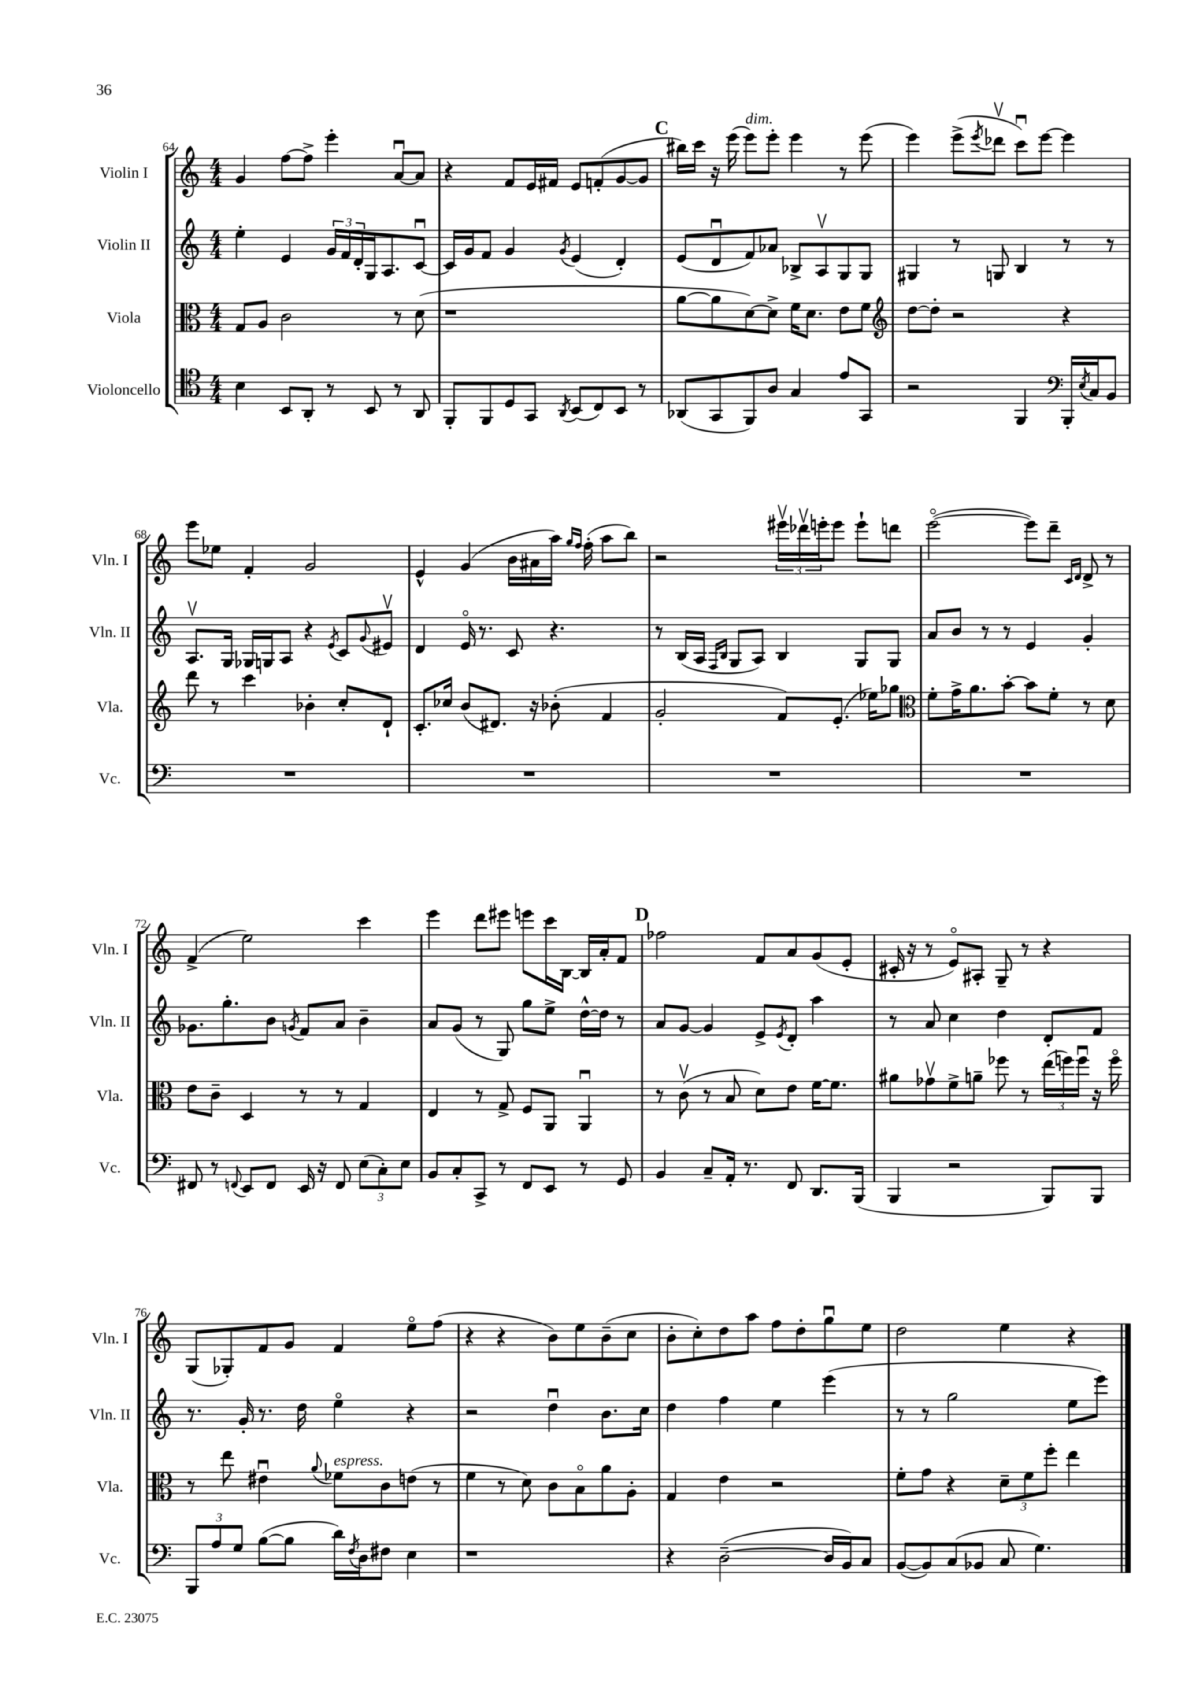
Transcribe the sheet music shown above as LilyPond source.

<<
\new StaffGroup <<
\new Staff = "s0" \with { instrumentName = "Violin I" shortInstrumentName = "Vln. I" } {
    \clef treble \key c \major \numericTimeSignature \time 4/4
    g'4 f''8~ f''8-> e'''4-. a'8~\downbow a'8 |
    r4 f'8 e'16 fis'16 e'8 f'8-.( g'8~ g'8 |
    \mark \markup { \bold "C" } bis''16) c'''16 r16 e'''16( e'''8^\markup { \italic "dim." }) e'''8-. e'''4 r8 e'''8( |
    e'''4) e'''8->( \acciaccatura { e'''8 } des'''8\upbow c'''8\downbow) e'''8~ e'''4 |
    e'''8 ees''8 f'4-. g'2 |
    e'4-^ g'4( b'16 ais'16 a''16) \grace { g''16 f''16 } f''16-.( a''8 b''8) |
    r2 \tuplet 3/2 { eis'''16\upbow des'''16\upbow e'''16-. } e'''8 e'''8-! d'''8 |
    e'''2~\flageolet( e'''8) d'''8-- \grace { c'16 d'16 } d'8-> r8 |
    f'4->( e''2) c'''4 |
    e'''4 d'''8 eis'''8 e'''8 c'''16 b16~ b16 a'16-. f'8 |
    \mark \markup { \bold "D" } fes''2 f'8 a'8 g'8( e'8-. |
    cis'16-. r16 r8 e'8\flageolet) ais8-. g8-- r8 r4 |
    g8( ges8-.) f'8 g'8 f'4 e''8\flageolet f''8( |
    r4 r4 b'8) e''8 b'8--( c''8 |
    b'8-. c''8-.) d''8 a''8 f''8 d''8-. g''8\downbow e''8 |
    d''2 e''4 r4 \bar "|." |
}
\new Staff = "s1" \with { instrumentName = "Violin II" shortInstrumentName = "Vln. II" } {
    \clef treble \key c \major \numericTimeSignature \time 4/4
    e''4-. e'4 \tuplet 3/2 { g'16 f'16 d'16-. } g16 a8. c'8~\downbow |
    c'16 g'16 f'8 g'4 \acciaccatura { g'8 } e'4( d'4-.) |
    \mark \markup { \bold "C" } e'8( d'8\downbow f'8) aes'8 bes8-> a8\upbow g8 g8 |
    gis4 r8 g8 b4 r8 r8 |
    a8.\upbow g16 ges16 g16 a8 r4 \acciaccatura { e'8 } c'8 \appoggiatura { g'8 } eis'8\upbow |
    d'4 e'16\flageolet r8. c'8 r4. |
    r8 b16( a16 \grace { f16 b16 } g8 a8) b4 g8 g8 |
    a'8 b'8 r8 r8 e'4 g'4-. |
    ges'8. g''8.-. b'8 \acciaccatura { g'8 } f'8 a'8 b'4-- |
    a'8 g'8( r8 g8) g''8 e''8-> d''16~-^ d''16 r8 |
    \mark \markup { \bold "D" } a'8 g'8~ g'4 e'8-> \acciaccatura { e'8 } d'8-. a''4 |
    r8 a'8 c''4 d''4 d'8-. f'8 |
    r8. g'16-. r8. d''16 e''4\flageolet r4 |
    r2 d''4\downbow b'8. c''16 |
    d''4 f''4 e''4 e'''4( |
    r8 r8 g''2 e''8 e'''8) \bar "|." |
}
\new Staff = "s2" \with { instrumentName = "Viola" shortInstrumentName = "Vla." } {
    \clef alto \key c \major \numericTimeSignature \time 4/4
    g8 a8 c'2 r8 d'8( |
    r1 |
    \mark \markup { \bold "C" } a'8~ a'8 d'8~) d'8-> f'16 d'8. e'8 f'8 |
    \clef treble d''8~ d''8-. r2 r4 |
    d'''8 r8 c'''4 bes'4-. c''8-. d'8-! |
    c'8.-. ces''16 b'8( dis'8.) r16 bes'8-.( f'4 |
    g'2-. f'8) e'8.-.( ees''16) ges''8 |
    \clef alto f'8-. g'16-> a'8. b'8~-. b'8 f'8-. r8 d'8 |
    e'8 c'8-- d4 r8 r8 g4 |
    e4 r8 g8-> f8 a,8 a,4\downbow |
    \mark \markup { \bold "D" } r8 c'8\upbow( r8 b8 d'8) e'8 f'16~ f'8. |
    ais'8 ges'8\upbow f'8-> a'8-- fes''8 r8 \tuplet 3/2 { e''16( f''16) f''16\downbow } r16 f''16\flageolet |
    r8 e''8 eis'4\downbow \appoggiatura { a'8 } fes'8^\markup { \italic "espress." } c'8 e'8( r8 |
    f'4 r8 d'8) c'8 b8\flageolet a'8 a8-. |
    g4 e'4 r2 |
    f'8-. g'8 r4 \tuplet 3/2 { d'8-- f'8 f''8-. } e''4 \bar "|." |
}
\new Staff = "s3" \with { instrumentName = "Violoncello" shortInstrumentName = "Vc." } {
    \clef tenor \key c \major \numericTimeSignature \time 4/4
    b4 b,8 a,8-. r8 b,8 r8 a,8 |
    f,8-. f,8 d8 g,8 \acciaccatura { a,8 } b,8( c8) b,8 r8 |
    \mark \markup { \bold "C" } aes,8( g,8 f,8) a8 g4 e'8 g,8 |
    r2 f,4 \clef bass b,,16-. \acciaccatura { e8 } c16 b,8 |
    R1 |
    R1 |
    R1 |
    R1 |
    fis,8 r8 \appoggiatura { f,8 } e,8 f,8 e,16 r16 f,8 \tuplet 3/2 { e8( c8-.) e8 } |
    b,8 c8-. c,8-> r8 f,8 e,8 r8 g,8 |
    \mark \markup { \bold "D" } b,4 c8-- a,16-. r8. f,8 d,8. b,,16( |
    b,,4 r2 b,,8) b,,8 |
    \tuplet 3/2 { b,,8 a8 g8 } b8~( b8 d'16) \acciaccatura { f8 } d16 fis8 e4 |
    r1 |
    r4 d2~--( d16 b,16) c8 |
    b,8~( b,8) c8( bes,8 c8 g4.) \bar "|." |
}
>>
>>
\layout { \context { \Score currentBarNumber = #64 } }
